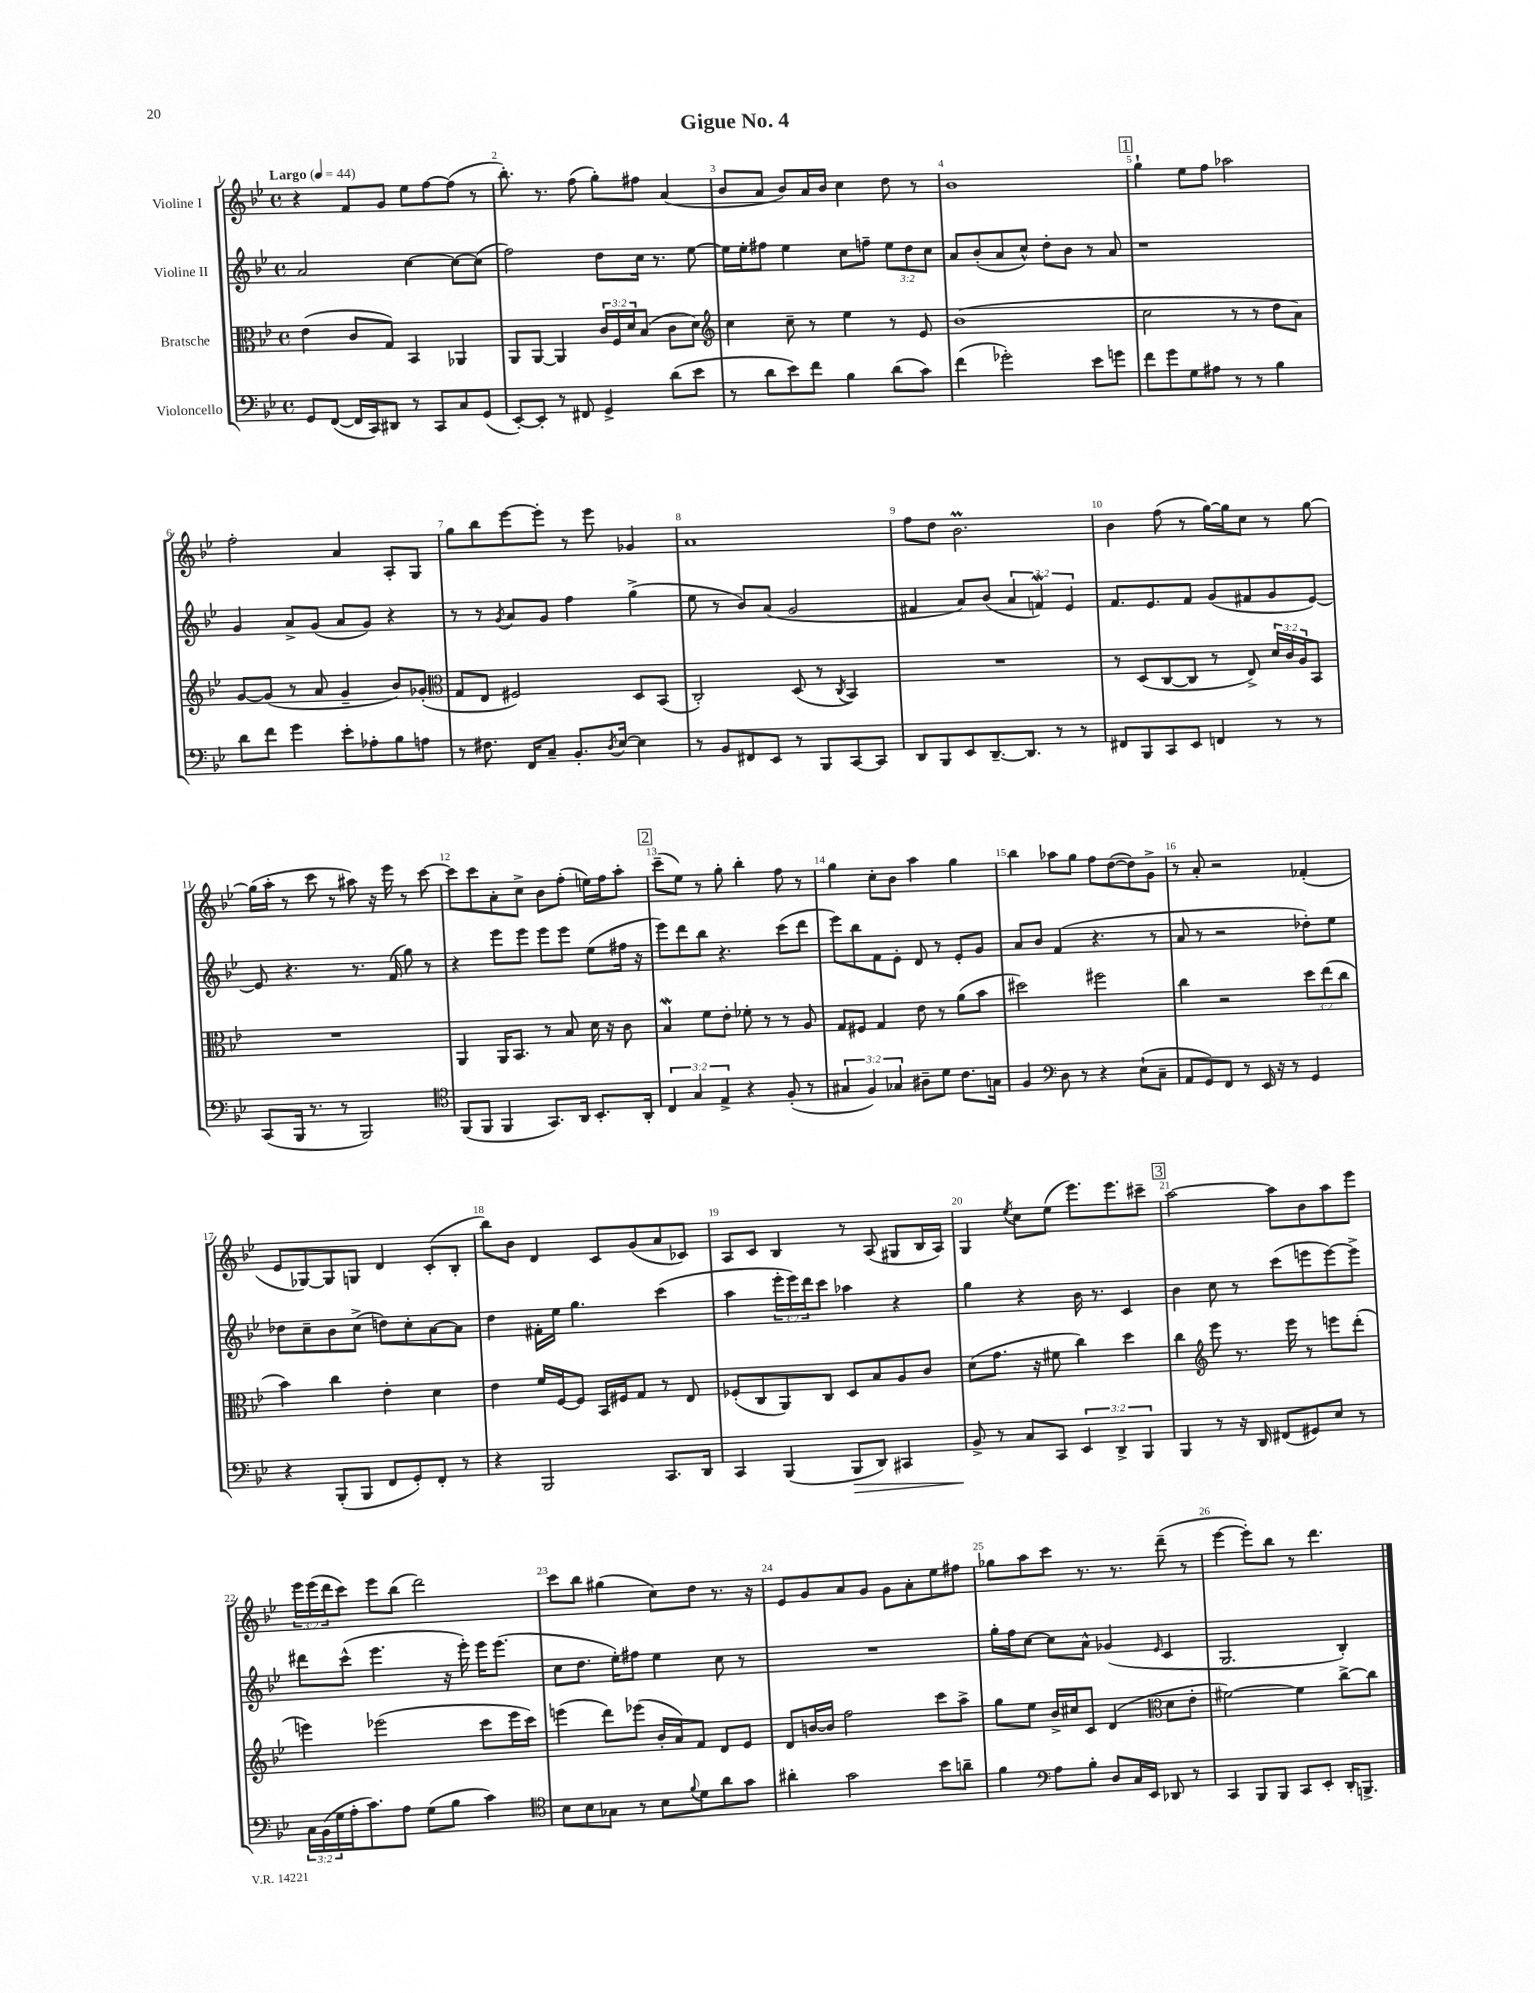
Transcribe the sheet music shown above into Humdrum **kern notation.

**kern	**kern	**kern	**kern
*staff4	*staff3	*staff2	*staff1
*clefF4	*clefC3	*clefG2	*clefG2
*k[b-e-]	*k[b-e-]	*k[b-e-]	*k[b-e-]
*M4/4	*M4/4	*M4/4	*M4/4
*met(c)	*met(c)	*met(c)	*met(c)
*MM44	*MM44	*MM44	*MM44
8GG	(4e-	2a	4r
([8FF	.	.	.
16FF]	8c	.	8f
16CC)	.	.	.
8DD#	8G)	.	8g
8r	4BB-	[4cc	8ee-
8CC	.	.	[8ff
8C	4AA-	8cc_	(8ff]
(8GG	.	(8cc]	8r
=	=	=	=
[8EE-')	8AA	2ff)	8.bb-')
8EE-']	[8AA	.	.
.	.	.	8.r
8r	4AA]	.	.
8FF#	.	.	(8ff
4GG^	24c	8dd	8gg')
.	24F	.	.
.	24d	.	.
.	(8B-	16cc	8ff#
.	.	8.r	.
(8d	8c	.	(4a
8e-	8d)	[8ee-	.
=	=	=	=
*	*clefG2	*	*
8r	4cc	16ee-]	8b-
.	.	16ee-'	.
8d	.	8ff#	8a
8e-)	8cc~	4ee-	8b-)
8f	8r	.	16a
.	.	.	16b-
4B-	4ee-	8cc	4cc
.	.	8ff~	.
(8d	8r	12ee-	8dd
.	.	12dd	.
8c)	8e-	.	8r
.	.	12cc	.
=	=	=	=
(4f	(1b-	8a	1b-
.	.	(8b-'	.
2g-')	.	8a	.
.	.	8cc^^)	.
.	.	8dd'	.
.	.	8b-	.
8e-	.	8r	.
8g	.	8a	.
=	=	=	=
8f	2cc	1r	4gg`
8g	.	.	.
8G	.	.	8ee-
8A#	.	.	8ff
8r	8r	.	2aa-
8r	8r	.	.
4B-	8dd	.	.
.	8a)	.	.
=	=	=	=
8d	[8g	4g	2ff'
8f	(8g]	.	.
4g	8r	8a^	.
.	8a	(8g	.
8e-'	4g~	8a	4a
8A-'	.	8g)	.
8B-	8b-)	4r	8A'
8A	(8g-'	.	8G
=	=	=	=
*	*clefC3	*	*
8r	8G	8r	8gg
8.F#	8E-	8r	8bb-
.	.	8qg	.
.	2F#)	8a	[8eee-
16FF	.	.	.
8C~	.	8g	8eee-']
8.BB-'	.	4ff	8r
.	.	.	8eee-
8qD	.	.	.
[16E-	.	.	.
4E-]	8D	(4gg^	4g-
.	(8BB-	.	.
=	=	=	=
8r	2C')	8ee-	1a
8BB-	.	8r	.
8FF#	.	8b-)	.
8EE-	.	(8a	.
8r	(8D	2g	.
8BBB-	8r	.	.
.	8qC	.	.
[8CC	4BB-)	.	.
8CC]	.	.	.
=	=	=	=
8DD	1r	4f#	8ff
8BBB-	.	.	8dd
8EE-	.	8a)	2.b-
[8.DD~	.	(8b-	.
.	.	6a	.
8.DD]	.	.	.
.	.	6f)	.
8r	.	.	.
.	.	6e-	.
8r	.	.	.
=	=	=	=
8FF#	8r	8.f	4b-
8BBB-	(8D	.	.
.	.	8.e-	.
8CC	[8C	.	(8ff
8EE-	8C]	8f	8r
4FF	8r	(8g	[16gg)
.	.	.	16gg]
.	8E-^)	8f#	8cc
8r	24d	8g	8r
.	24c	.	.
.	24A	.	.
8r	8BB-	[8e-)	[8gg
=	=	=	=
(8CC	1r	8e-]	(16gg]
.	.	.	16aa'
16BBB-	.	4.r	8r
8.r	.	.	.
.	.	.	8ccc
8r	.	.	8r
2BBB-)	.	8.r	8aa#)
.	.	.	16r
.	.	(16f	16eee-
.	.	8gg)	8r
.	.	8r	[8ccc
=	=	=	=
*clefC4	*	*	*
(8FF	4AA	4r	8ccc]
8FF	.	.	8ccc
4FF	16AA	8eee-	8a'
.	8.BB-	.	.
.	.	8eee-	8cc^
8.GG)	8r	8eee-	8b-
.	8B-	8eee-	(8ff'
16AA	.	.	.
8.BB-'	16d	(8ee-	16ee)
.	16r	.	16ff
.	8c	16ff#	8aa'
16AA'	.	16r	.
=	=	=	=
6C	4B-	8eee-)	(8ccc~
.	.	8ddd	8ee-)
6G	.	.	.
.	8f	8bb-	8r
6E-^	.	.	.
.	8e-'	4.r	8gg'
4r	8f-'	.	4bb-'
.	8r	.	.
(8F'	8r	(8ccc	8ff
8r	8A	8ddd	8r
=	=	=	=
6G#	8G	8eee-)	4gg
.	8F#	8bb-	.
6F)	.	.	.
.	4G	8f	8cc'
6G-	.	.	.
.	.	8e-'	8b-
8A#~	8e-	8d	4aa
8d	8r	8r	.
8.c	(8a	8e-'	4gg
.	8b-	8g	.
16G	.	.	.
=	=	=	=
4F	2dd#)	8a	4bb-
.	.	8b-	.
*clefF4	*	*	*
8D	.	(4f	8aa-
8r	.	.	8gg
4r	2ff#	4.r	8ff
.	.	.	([8dd
(8E-`	.	.	8dd])
8C~	.	8r	8g^
=	=	=	=
8AA	4cc	8a	8r
8GG)	.	8r	8a'
8FF	2r	2r	2r
8r	.	.	.
16EE-	.	.	.
16r	.	.	.
8r	.	.	.
4GG	12dd	8dd-')	(4f-'
.	(12ee-	.	.
.	.	8ee-	.
.	12cc	.	.
=	=	=	=
4r	4b-)	8dd-	8e-
.	.	8cc~	[8G-)
(8BBB-'	4cc	8b-	8G-]
8BBB-	.	(8cc^	8G
8FF	4e-'	8dd)	4d
8GG')	.	8cc'	.
8FF'	4d	[8a	(8c'
8r	.	8a]	8B-'
=	=	=	=
4r	4e-	4dd	8bb-)
.	.	.	8b-
2BBB-	16f	16f#'	4d
.	[16F	16ee-	.
.	8F]	4.gg	.
.	16BB-	.	8c
.	16F#	.	.
.	8G	.	(8g
8.CC	8r	(4ccc	8a
.	8E-	.	8c-)
16DD	.	.	.
=	=	=	=
4CC	(8F-'	4aa	8A
.	8C	.	8c
(4BBB-	8AA)	24eee-'	4B-
.	.	24eee-)	.
.	.	24ddd	.
.	8C	8ccc	.
8BBB-	8D	4aa-	8r
8DD)	8B-	.	(8A
4CC#	8A	4r	8G#
.	8c	.	16B-
.	.	.	16A)
=	=	=	=
8BB-^	(8d	4gg	4G
8r	8.g	.	.
.	.	.	8qee-
8C	.	4r	8cc
.	16r	.	.
8CC	8f#	.	(8ee-
6EE-	4cc)	16b-	8.eee-)
.	.	8.r	.
6DD^	.	.	.
.	.	.	8.eee-
.	4dd	4c	.
6BBB-	.	.	.
.	.	.	8ccc#~
=	=	=	=
4BBB-	4cc	4b-	[2aa
*	*clefG2	*	*
8r	8eee-	8cc	.
16r	8.r	8r	.
16DD	.	.	.
(8FF#	.	(8ccc	8aa]
.	16eee-	.	.
8GG#)	8r	8eee	8b-
8E-	8eee	[8eee)	8aa
8r	(8ddd'	8eee^]	8eee-
=	=	=	=
24C	4eee)	8ddd#	24eee-
(24BB-	.	.	(24eee-
24G	.	.	24ddd
16A'	.	(8ccc^^	8ccc)
8.c)	.	.	.
.	(2eee-	4.eee-	8eee-
8A	.	.	(8bb-
(8G	.	.	2ddd)
8B-	.	16r	.
.	.	16eee-')	.
4c)	8ccc	16eee-	.
.	.	(8.eee-	.
.	16eee-	.	.
.	16ccc)	.	.
=	=	=	=
*clefC4	*	*	*
8B-	(4eee	8cc	8ccc
8B-	.	8.dd	8bb-
8G-	8ddd)	.	(4gg#
.	.	16ee-')	.
8r	(8eee-	8ff#	.
8B-	16b-'	4ee-	8cc)
.	16a)	.	.
8qqf	.	.	.
8d	8f	.	8dd
8a	8d	8cc	8.r
8g	8e-	8r	.
.	.	.	16r
=	=	=	=
4a#'	8d	1r	8e-
.	[16b	.	8g
.	16b]	.	.
2g	2ff	.	8a
.	.	.	8g
.	.	.	8g
.	.	.	8a'
8b-	8ccc	.	8ee-
8a~	8aa^	.	8ff#
=	=	=	=
4f	8gg	16gg'	8gg-
.	.	16ff	.
.	8ee-	[8cc	8aa
*clefF4	*	*	*
8A	16b-^	8cc]	8ccc
.	16cc#	.	.
8B-'	8c	8a^^	8.r
8D	(4d	(4g-	.
.	.	.	8.r
16C	.	.	.
16EE-	.	.	.
*	*clefC3	*	*
.	.	16qqe-	.
8DD-	8d	4c	(8ddd~
8r	8e-'	.	8r
=	=	=	=
4CC	[2f#)	2.G	[4eee-
8BBB-	.	.	8eee-'])
8BBB-	.	.	8bb-
8CC	4f#]	.	8r
8EE-'	.	.	4.ddd
16DD'	[8cc^	4B-')	.
8.BBB^	.	.	.
.	8cc]	.	.
==	==	==	==
*-	*-	*-	*-
